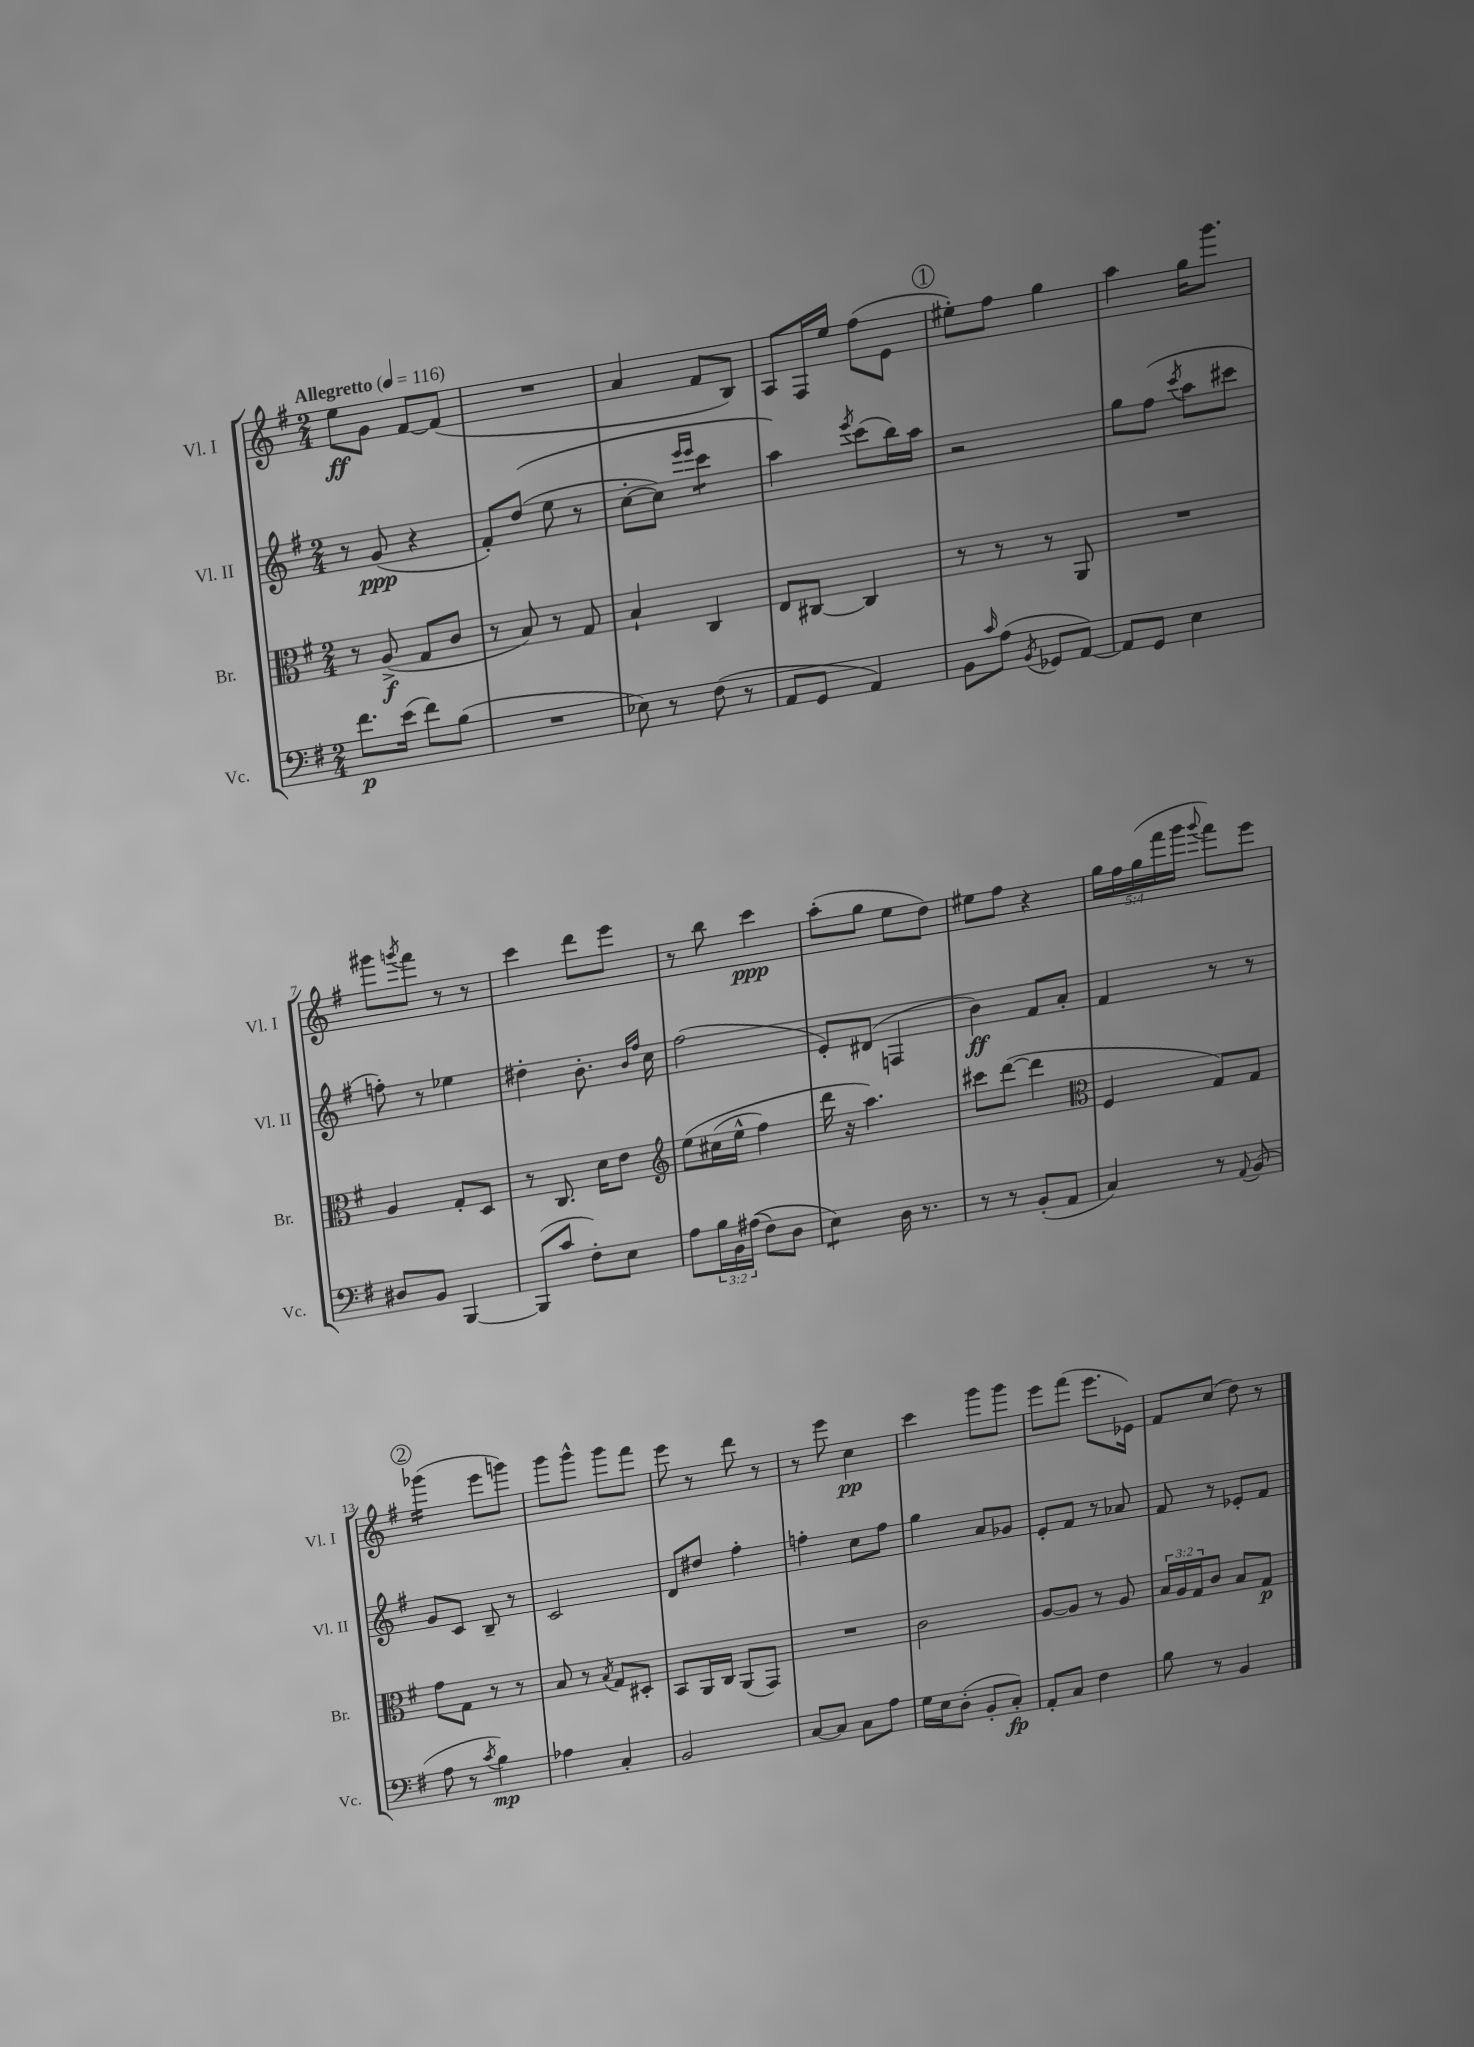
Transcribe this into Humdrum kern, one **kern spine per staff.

**kern	**kern	**kern	**kern
*staff4	*staff3	*staff2	*staff1
*clefF4	*clefC3	*clefG2	*clefG2
*k[f#]	*k[f#]	*k[f#]	*k[f#]
*M2/4	*M2/4	*M2/4	*M2/4
*MM116	*MM116	*MM116	*MM116
8.f#	8r	8r	8ee
.	(8A^	(8g	8g
(16e	.	.	.
8f#)	8G	4r	[8f#
(8B	8c	.	(8f#]
=	=	=	=
2r	8r	8f#')	2r
.	8B)	&((8dd	.
.	8r	8ee	.
.	8G	8r	.
=	=	=	=
8E-)	4B`	[8cc'	4a
8r	.	8cc])	.
.	.	16qqeee	.
.	.	16qqeee	.
(8F#	4C	4ccc	8f#
8r	.	.	8B)
=	=	=	=
8AA	8E	4aa&)	8A
8GG	[8C#	.	16F#
.	.	.	16ee
.	.	8qeee	.
4AA)	4C#]	(8ccc	(8ff#
.	.	16bb)	8e
.	.	16aa	.
=	=	=	=
8BB	8r	2r	8ee#')
16qqc	.	.	.
(8A	8r	.	8ff#
8qBB	.	.	.
8GG-	8r	.	4gg
[8AA)	8AA	.	.
=	=	=	=
8AA]	2r	8gg	4aa
8GG	.	(8ff#	.
.	.	8qccc	.
4E	.	8aa	16gg
.	.	.	8.ggg
.	.	8ccc#	.
=	=	=	=
8D#	4A	8ff')	8ggg#
.	.	.	8qggg
8BB	.	8r	8fff#
[4BBB	8G'	4ee-	8r
.	8D	.	8r
=	=	=	=
(8BBB]	8r	4dd#'	4ccc
8c	8.C	.	.
8F#')	.	8.b'	8ddd
.	16d	.	.
8E	8e	.	8eee
.	.	16qqb	.
.	.	16qqff#	.
.	.	16cc	.
=	=	=	=
*	*clefG2	*	*
8A	&(8ee	(2ff#	8r
24B	(16cc#	.	8bb
24BB	.	.	.
.	16ee^^	.	.
&((24A#	.	.	.
8F#)	4ff#)	.	4ccc
8D	.	.	.
=	=	=	=
4E&)	16ddd	8e')	(8aa'
.	16r	.	.
.	4.aa&)	(8d#	8gg
16D	.	4F	8ee
8.r	.	.	.
.	.	.	8dd)
=	=	=	=
8r	8ccc#	4b)	8ee#
8r	([8ddd	.	8ff#
(8BB'	4ddd]	8f#	4r
8AA	.	8a'	.
=	=	=	=
*	*clefC3	*	*
4C)	4F#	4f#	20gg
.	.	.	20ff#
.	.	.	(20gg
.	.	.	20fff#
.	.	.	20ggg
.	.	.	8qqggg
8r	8G)	8r	8fff#)
8qqAA	.	.	.
(8BB	8G	8r	8eee
=	=	=	=
8A	8g	8g	(4ggg-
8r	8G	8c	.
8qc	.	.	.
4B)	8r	8B~	8eee
.	8r	8r	8ggg)
=	=	=	=
4A-	8B	2c	8ggg
.	8r	.	8ggg^^
.	8qB	.	.
4C'	8G	.	8ggg
.	8D#'	.	8fff#
=	=	=	=
2BB	8BB	8d	8eee
.	16AA	8dd#	8r
.	16C	.	.
.	(8AA	4ff#'	8ddd
.	8GG)	.	8r
=	=	=	=
[8C	2r	4ff'	8r
8C]	.	.	8eee
8C	.	8cc	4cc
8A	.	8ff	.
=	=	=	=
16G	2c	4gg	4ccc
16E	.	.	.
(8D'	.	.	.
8BB'	.	8a	8ggg
8C')	.	8g-	8ggg
=	=	=	=
8AA'	[8A	8e'	8eee
8C	8A]	8f#	(8fff#
4F#	8r	8r	8.eee
.	8A	8a-	.
.	.	.	16e-)
=	=	=	=
8B	24B	8f#	8f#
.	24A	.	.
.	24G	.	.
8r	8c	8r	(8cc
4BB	8B	8e-'	8dd)
.	8G	8f#	8r
==	==	==	==
*-	*-	*-	*-
